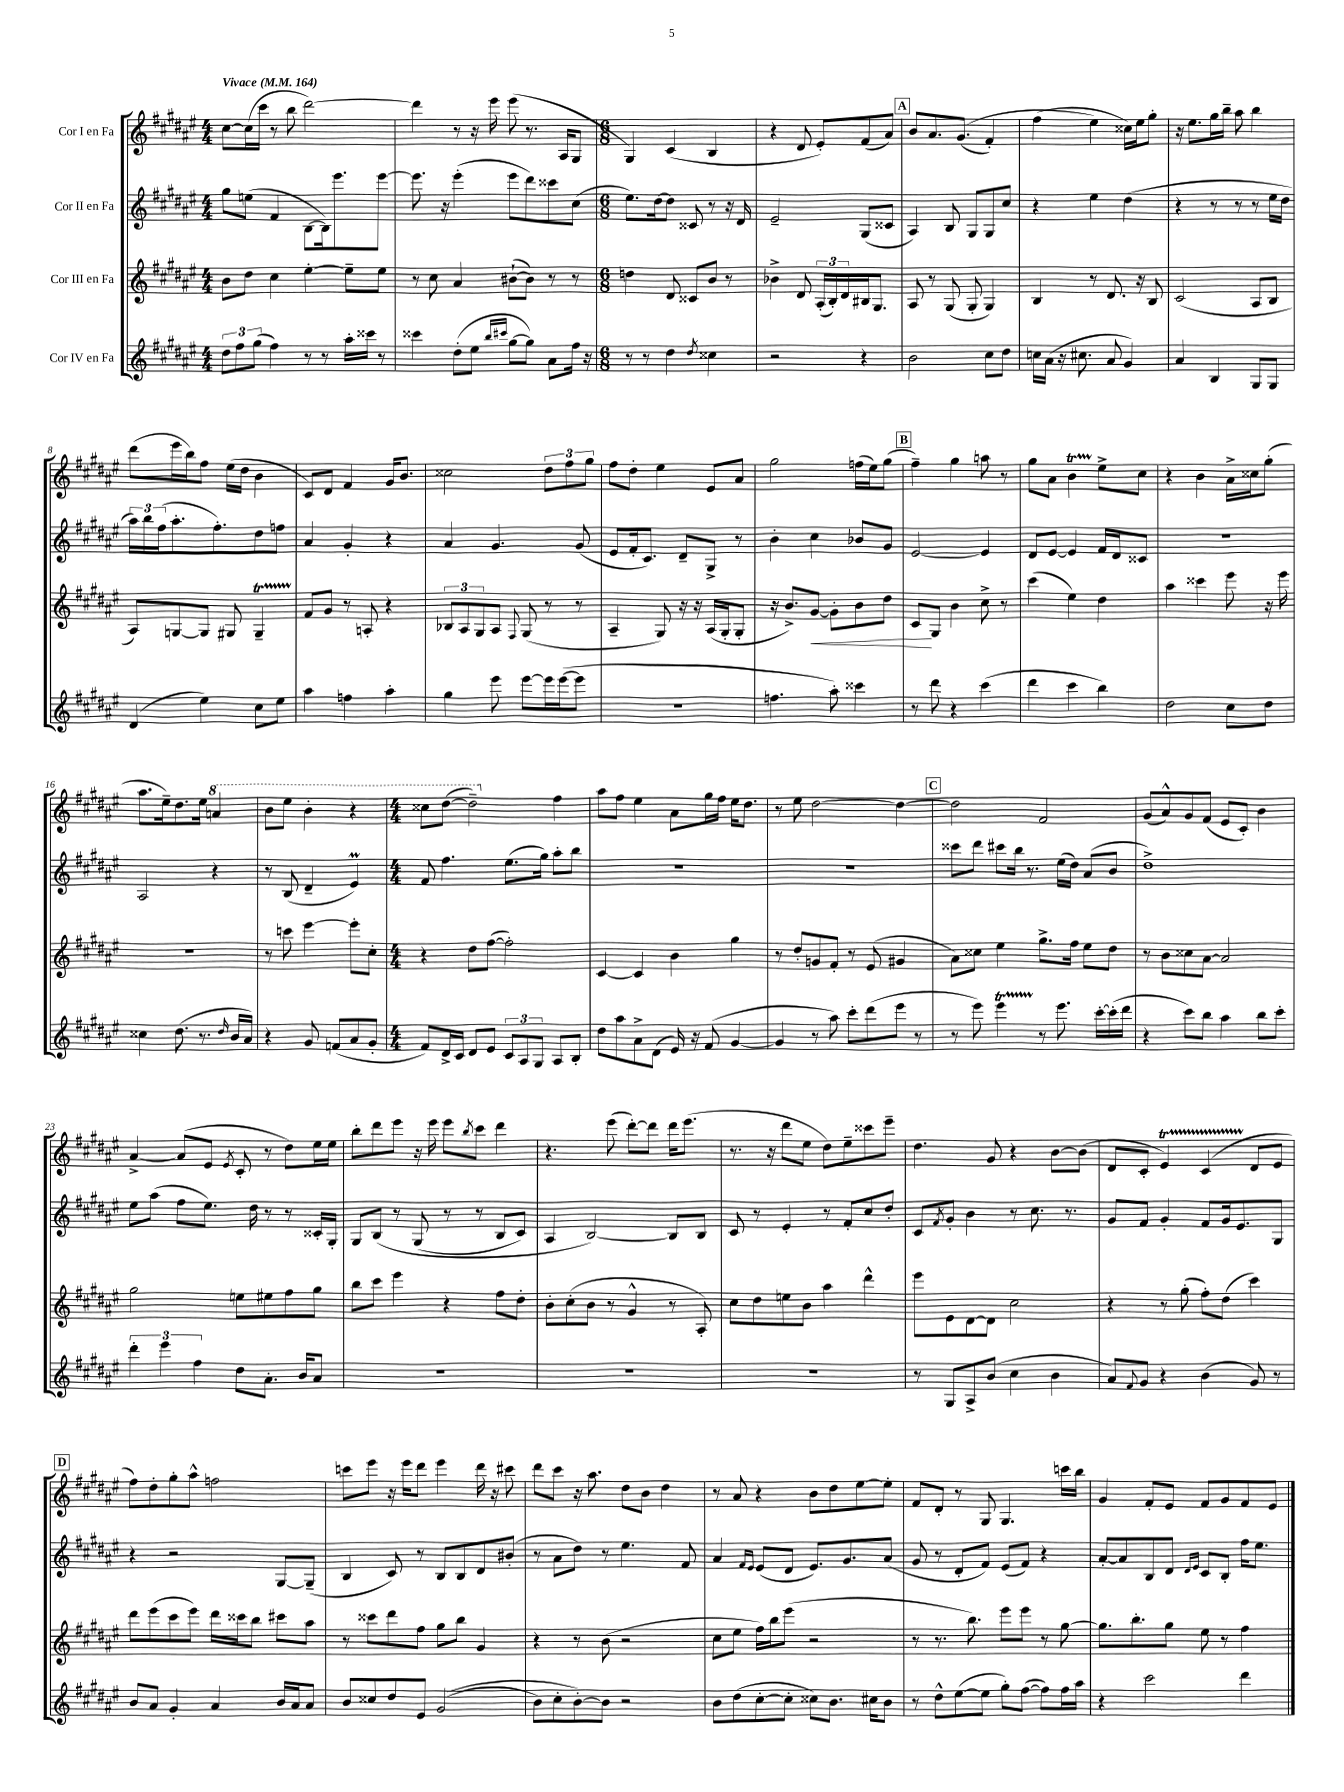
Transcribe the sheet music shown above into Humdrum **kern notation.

**kern	**kern	**kern	**kern
*staff4	*staff3	*staff2	*staff1
*clefG2	*clefG2	*clefG2	*clefG2
*k[f#c#g#d#a#e#]	*k[f#c#g#d#a#e#]	*k[f#c#g#d#a#e#]	*k[f#c#g#d#a#e#]
*M4/4	*M4/4	*M4/4	*M4/4
*MM164	*MM164	*MM164	*MM164
12dd#	8b	8gg#	[8cc#
12ff#	.	.	.
.	8dd#	(8ee	(16cc#]
(12gg#	.	.	.
.	.	.	16ccc#
4ff#)	4cc#	4f#	8r
.	.	.	8bb
8r	[4ee#'	[8B	[2ddd#)
8r	.	16B])	.
.	.	8.eee#	.
16aa#'	8ee#~]	.	.
16ccc##	.	.	.
8r	8ee#	[8eee#	.
=	=	=	=
4ccc##	8r	8.eee#]	4ddd#]
.	8cc#	.	.
.	.	16r	.
(8dd#'	4a#	(4eee#'	8r
8ee#	.	.	16r
.	.	.	16eee#
16qqbb	.	.	.
16qqccc#	.	.	.
[8gg#	([8b#`	8eee#	(8eee#
8gg#])	8b#])	8ddd#)	8.r
8a#	8r	8ccc##	.
.	.	.	16A#
16ff#	8r	(8cc#	8G#
16r	.	.	.
=	=	=	=
*M6/8	*M6/8	*M6/8	*M6/8
8r	4dd	8.ee#)	4G#)
8r	.	.	.
.	.	[16dd#	.
4dd#	8d#	8dd#]	(4c#
.	8c##	8c##	.
8qdd#	.	.	.
4cc##	8b	8r	4B
.	8r	16r	.
.	.	16d#	.
=	=	=	=
2r	4b-^	2e#~	4r
.	8d#	.	8d#
.	(24A#'	.	8e#')
.	24B')	.	.
.	24d#	.	.
4r	16B#	(8G#	(8f#
.	8.G#	.	.
.	.	8c##	8a#)
=	=	=	=
2b	8A#	4A#)	8b
.	8r	.	8.a#
.	(8G#	8B	.
.	.	.	&((8.g#
.	8G#'	8G#	.
8cc#	4G#)	8G#	4f#')
8dd#	.	8cc#	.
=	=	=	=
16cc	4B	4r	(4ff#
(16a#	.	.	.
16r	.	.	.
8.cc#	.	.	.
.	8r	4ee#	4ee#&)
8a#	8.d#	.	.
4g#)	.	(4dd#	16cc##)
.	16r	.	16ee#
.	8B	.	8gg#'
=	=	=	=
4a#	(2c#	4r	16r
.	.	.	8.ee#
4B	.	8r	16gg#
.	.	.	16bb~
.	.	8r	8aa#
8G#	8A#	8r	4bb
8G#	8B	16ee#	.
.	.	16dd#	.
=	=	=	=
(4d#	8A#)	24aa#)	(8ddd#
.	.	24bb	.
.	.	(24ff#	.
.	[8G	8.aa#'	16eee#
.	.	.	16bb)
4ee#)	8G]	.	8ff#
.	.	8.ff#')	.
.	8G#	.	(16ee#
.	.	.	16dd#
8cc#	4G#~	8dd#	4b
8ee#	.	8ff	.
=	=	=	=
4aa#	8f#	4a#	8c#)
.	8g#	.	8d#
4ff	8r	4g#'	4f#
.	8A'	.	.
4aa#'	4r	4r	16g#
.	.	.	8.b
=	=	=	=
4gg#	12B-	4a#	2cc##
.	12A#	.	.
.	12G#	.	.
8eee#	8A#	4.g#	.
.	8qqF#	.	.
[8eee#	(8G#	.	.
16eee#]	8r	.	12dd#
([16eee#	.	.	.
.	.	.	12ff#
8eee#]	8r	(8g#	.
.	.	.	12gg#
=	=	=	=
2.r	4A#~	8e#	8ff#
.	.	16f#'	8dd#'
.	.	8.c#)	.
.	8G#)	.	4ee#
.	16r	8d#~	.
.	16r	.	.
.	(16A#	8G#^	8e#
.	16G#'	.	.
.	8G#'	8r	8a#
=	=	=	=
4.ff	16r	4b'	2gg#
.	8.b^)	.	.
.	[8g#	4cc#	.
8aa#')	8g#']	.	.
4ccc##	8b	8b-	(16ff
.	.	.	16ee#)
.	8dd#	8g#	(8gg#
=	=	=	=
8r	8c#	[2e#	4ff#~)
8ddd#	8G#	.	.
4r	4b	.	4gg#
(4ccc#	8cc#^	4e#]	8aa
.	8r	.	8r
=	=	=	=
4ddd#	(4ccc#	8d#	8gg#
.	.	[8e#	8a#
4ccc#	4ee#)	4e#]	4b
4bb)	4dd#	16f#	8ee#^
.	.	16d#	.
.	.	8c##	8cc#
=	=	=	=
2dd#	4aa#	2.r	4r
.	4ccc##	.	4b
8cc#	8eee#	.	16a#^
.	.	.	16cc##
8dd#	16r	.	(8gg#'
.	16eee#	.	.
=	=	=	=
4cc##	2.r	2A#	8.aa#
.	.	.	16ee#~)
(8.dd#	.	.	8.dd#
8.r	.	.	16ee#
.	.	4r	4aa
16qqdd#	.	.	.
16b	.	.	.
16a#)	.	.	.
=	=	=	=
4r	8r	8r	8bb
.	8ccc	(8B	8eee#
8g#	[4eee#	4d#~	4bb'
(8f	.	.	.
8a#	8eee#']	4e#)	4r
8g#'	8cc#'	.	.
=	=	=	=
*M4/4	*M4/4	*M4/4	*M4/4
8f#)	4r	8f#	8ccc##
16d#^	.	4.ff#	([8ddd#
16c#	.	.	.
8d#	8dd#	.	2ddd#~])
8e#	([8ff#	.	.
12c#	2ff#'])	(8.ee#	.
12A#	.	.	.
12G#	.	.	.
.	.	16gg#)	.
8A#	.	8aa#'	4ff#
8B'	.	8bb	.
=	=	=	=
8dd#	[4c#	1r	8aa#
8aa#	.	.	8ff#
8a#^	4c#]	.	4ee#
(8d#	.	.	.
16e#)	4b	.	8a#
16r	.	.	.
(8f#	.	.	16gg#
.	.	.	16ff#
[4g#	4gg#	.	16ee#
.	.	.	8.dd#
=	=	=	=
4g#]	8r	1r	8r
.	8dd#'	.	8ee#
8r	8g	.	[2dd#
8aa#)	8f#'	.	.
8ccc#'	8r	.	.
(8ddd#	(8e#	.	.
8eee#	4g#	.	4dd#_
8r	.	.	.
=	=	=	=
8r	8a#)	8ccc##	2dd#]
8eee#)	8cc##	8ddd#	.
4eee#	4ee#	8ccc#	.
.	.	16bb	.
.	.	8.r	.
8r	8.gg#^	.	2f#
8.eee#	.	(16ee#	.
.	16ff#	16dd#)	.
.	8ee#	(8a#	.
[16ccc#'	.	.	.
(16ccc#']	8dd#	8b	.
16ddd#	.	.	.
=	=	=	=
4r	8r	1dd#^)	(8g#
.	8b	.	8a#^^)
8ccc#)	8cc##	.	8g#
8bb	[8a#	.	(8f#
4aa#	2a#]	.	8e#
.	.	.	8c#')
8bb	.	.	4b
8ccc#'	.	.	.
=	=	=	=
6ddd#'	2gg#	8ee#	[4a#^
.	.	(8aa#	.
6eee#	.	.	.
.	.	8ff#	(8a#]
6ff#	.	.	.
.	.	8.ee#)	8e#
.	.	.	8qe#
8dd#	8ee	.	8c#'
.	.	16dd#	.
8.a#'	8ee#	8r	8r
.	8ff#	8r	8dd#)
16b	.	.	.
8a#	8gg#	16c##'	16ee#
.	.	16G#'	16ee#
=	=	=	=
1r	8bb	8G#	8bb'
.	8ccc#	&(8B	8ddd#
.	4eee#	8r	8eee#
.	.	(8G#	16r
.	.	.	16eee#
.	4r	8r	8eee#
.	.	.	8qbb
.	.	8r	8ccc#
.	8ff#	8B	4ddd#
.	8dd#'	8c#)	.
=	=	=	=
1r	8b'	4A#	4.r
.	(8cc#'	.	.
.	8b	[2B&)	.
.	8r	.	(8eee#
.	4g#^^	.	[8ddd#')
.	.	.	8ddd#]
.	8r	8B]	16ddd#
.	.	.	(8.eee#
.	8A#')	8B	.
=	=	=	=
1r	8cc#	8c#	8.r
.	8dd#	8r	.
.	.	.	16r
.	8ee	4e#'	8ddd#
.	8b	.	8ee#
.	4aa#	8r	8dd#)
.	.	8f#'	8ee#~
.	4ddd#^^	8cc#	8ccc##
.	.	8dd#'	8eee#~
=	=	=	=
8r	8eee#	8c#	4.dd#
.	.	8qf#	.
8G#	8e#	8g#'	.
8A#^	[8d#	4b	.
(8b	8d#]	.	8g#
4cc#	2cc#	8r	4r
.	.	8.cc#	.
4b	.	.	[8b
.	.	8.r	.
.	.	.	(8b]
=	=	=	=
8a#)	4r	8g#	8d#
8qqf#	.	.	.
8g#	.	8f#	8c#'
4r	8r	4g#'	4e#)
.	(8gg#'	.	.
(4b	8ff#')	8f#	(4c#
.	(8dd#	16g#	.
.	.	8.e#	.
8g#)	4ccc#)	.	8d#
8r	.	8G#	8e#
=	=	=	=
8b	8ddd#	4r	8ff#)
8a#	(8eee#	.	8dd#'
4g#'	8ccc#	2r	8gg#'
.	8eee#)	.	8aa#^^
4a#	16ddd#	.	2ff
.	16ccc##	.	.
.	8bb	.	.
16b	8ccc#	[8G#	.
16a#	.	.	.
8a#	8aa#	(8G#~]	.
=	=	=	=
8b	8r	4B	8ccc
8cc##	8ccc##	.	8eee#
8dd#	8ddd#	8c#)	16r
.	.	.	16eee#
8e#	8ff#	8r	8ddd#
&((2g#	8gg#	8B	4eee#
.	8bb	8B	.
.	4g#	8d#	16ddd#
.	.	.	16r
.	.	(8b#'	8ccc#
=	=	=	=
8b)	4r	8r	8ddd#
8cc#'	.	8a#	8ccc#
[8b'&)	8r	8dd#)	16r
.	.	.	8.aa#
8b]	(8b	8r	.
2r	2r	4.ee#	8dd#
.	.	.	8b
.	.	.	4dd#
.	.	8f#	.
=	=	=	=
8b	8cc#	4a#	8r
(8dd#	8ee#	.	8a#
.	.	16qqf#	.
.	.	16qqe#	.
[8cc#'	16ff#)	(8e#	4r
.	16bb	.	.
8cc#']	(8eee#	8d#	.
8cc##)	2r	8.e#)	8b
8.b	.	.	8dd#
.	.	8.g#	.
.	.	.	[8ee#
16cc#	.	.	.
8b	.	(8a#	8ee#']
=	=	=	=
8r	8r	8g#	8f#
8dd#^^	8.r	8r	8d#'
([8ee#	.	8d#'	8r
.	8.bb)	.	.
8ee#]	.	8f#)	8G#
8gg#')	8eee#	(8e#	4.G#
([8ff#	8eee#	8f#)	.
8ff#])	8r	4r	.
16ff#	[8gg#	.	16ccc
16aa#	.	.	16bb
=	=	=	=
4r	8.gg#]	[8a#'	4g#
.	.	8a#]	.
.	8.bb'	.	.
2ccc#	.	8B	8f#'
.	8gg#	8d#	8e#
.	.	16qqd#	.
.	.	16qqe#	.
.	8ee#	8c#	8f#
.	8r	8B'	8g#
4ddd#	4ff#	16ff#	8f#
.	.	8.ee#	.
.	.	.	8e#
==	==	==	==
*-	*-	*-	*-
